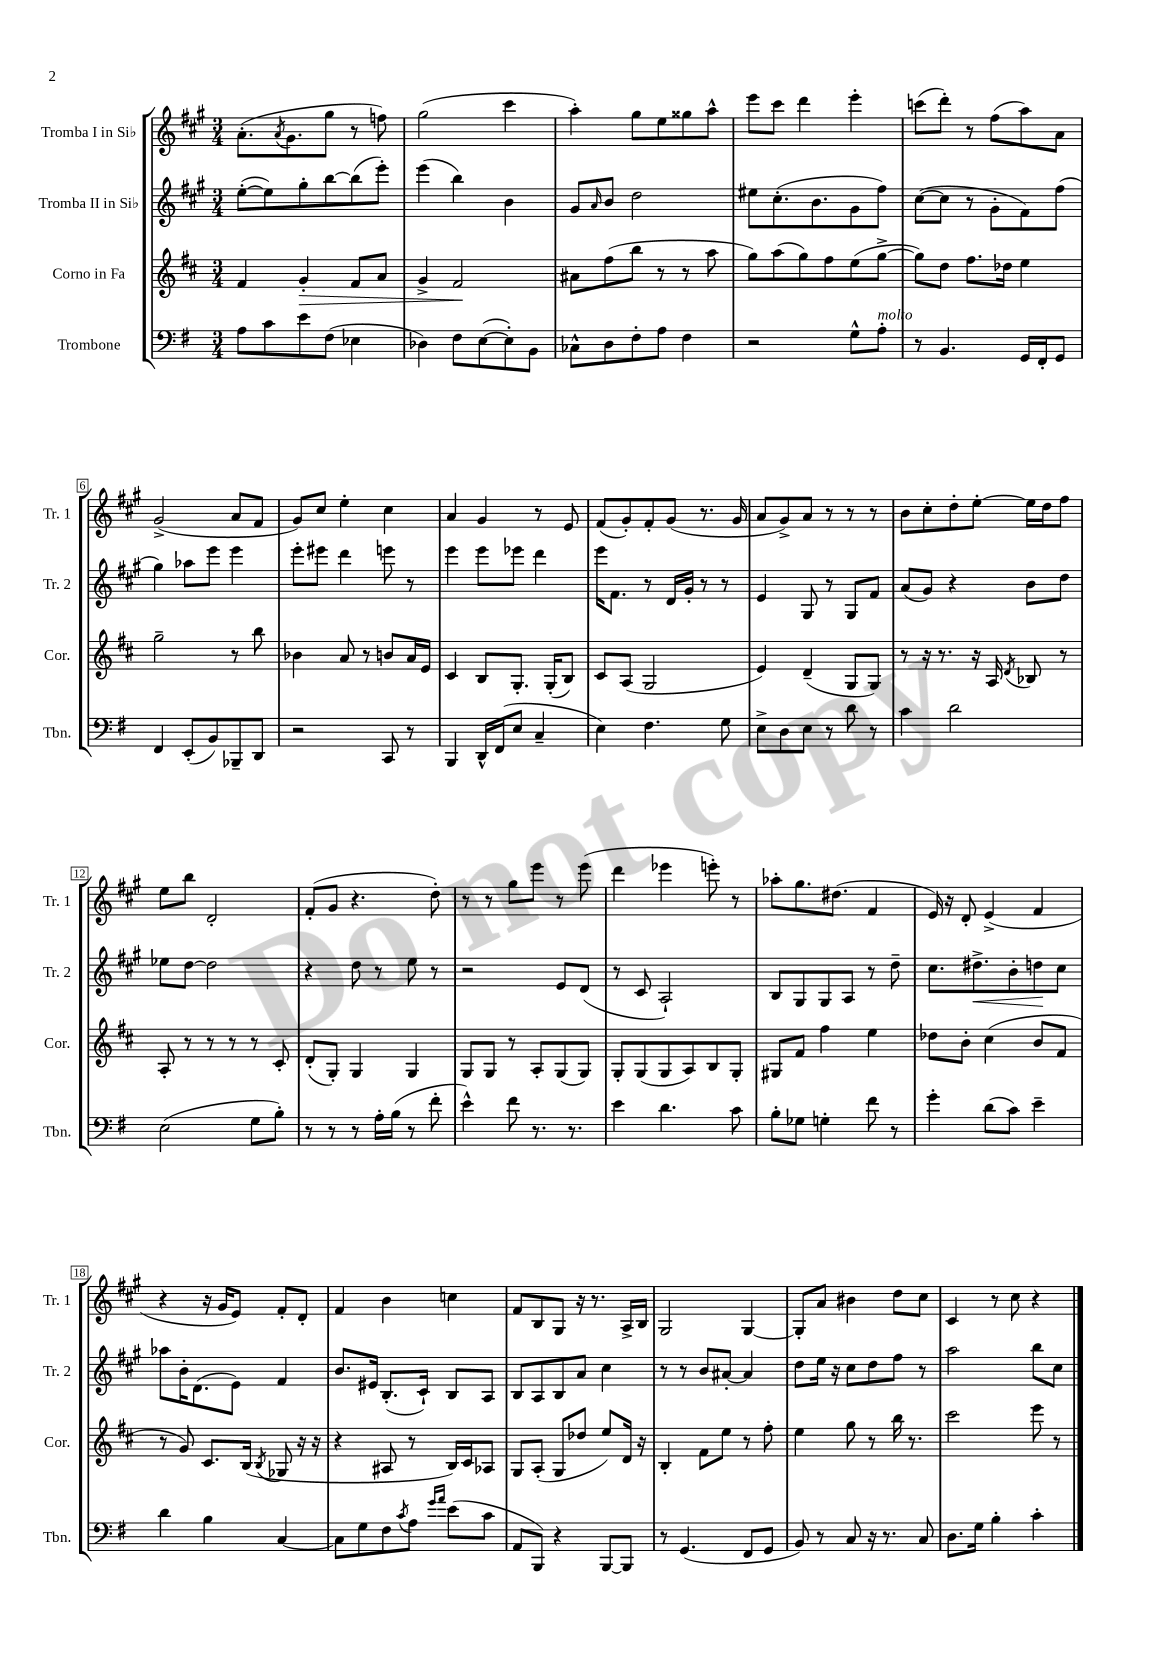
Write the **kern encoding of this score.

**kern	**kern	**dynam	**kern	**dynam	**kern
*part4	*part3	*part3	*part2	*part2	*part1
*staff4	*staff3	*staff3	*staff2	*staff2	*staff1
*I"Trombone	*I"Corno in Fa	*	*I"Tromba II in Si♭	*	*I"Tromba I in Si♭
*I'Tbn.	*I'Cor.	*	*I'Tr. 2	*	*I'Tr. 1
*clefF4	*clefG2	*	*clefG2	*	*clefG2
*k[f#]	*k[f#c#]	*	*k[f#c#g#]	*	*k[f#c#g#]
*M3/4	*M3/4	*	*M3/4	*	*M3/4
=1	=1	=1	=1	=1	=1
8A\L	4f#/	.	([8ee'\L	.	(8.a'\L
8c\	.	.	8ee\])	.	.
.	.	.	.	.	8qa/
.	.	.	.	.	8.g#\
!	!	!LO:HP:b	!	!	!
8e\	4g'/	>	8gg#'\	.	.
(8F#\J	.	.	[8bb\	.	8gg#\J
4E-X\	8f#/L	.	(8bb\]	.	8r
.	8a/J	.	8eee'\J)	.	8ffn\)
=2	=2	=2	=2	=2	=2
4D-X\)	4g^/	.	(4eee\	.	(2gg#\
8F#\L	2f#/	.	4bb\)	.	.
([8E\	.	.	.	.	.
8E'\])	.	.	4b\	.	4ccc#\
8BB\J	.	.	.	.	.
.	.	]	.	.	.
=3	=3	=3	=3	=3	=3
8C-X^^\L	8a#X\L	.	8g#/L	.	4aa'\)
.	.	.	16qqa/	.	.
8D\	(8ff#\	.	8b/J	.	.
8F#'\	8bb\J	.	2dd\	.	8gg#\L
8A\J	8r	.	.	.	8ee\
4F#\	8r	.	.	.	8gg##X\
.	8aa\	.	.	.	8aa^^\J
=4	=4	=4	=4	=4	=4
2r	8gg\L)	.	8ee#X\L	.	8eee\L
.	(8aa\	.	(8.cc#'\	.	8ccc#\J
.	8gg\)	.	.	.	4ddd\
.	.	.	8.b\	.	.
.	8ff#\	.	.	.	.
8G^^\L	(8ee\	.	8g#\	.	4eee'\
!LO:TX:a:i:t=molto	!	!	!	!	!
8A'\J	[8gg^\J	.	8ff#\J)	.	.
=5	=5	=5	=5	=5	=5
8r	8gg\L])	.	([8cc#\L	.	(8cccn\L
4.BB/	8dd\J	.	8cc#\J]	.	8ddd'\J)
.	8.ff#\L	.	8r	.	8r
.	.	.	8g#'\L	.	(8ff#\L
.	16dd-X\Jk	.	.	.	.
16GG/LL	4ee\	.	8f#\)	.	8aa\)
16FF#'/J	.	.	.	.	.
8GG/J	.	.	(8ff#\J	.	8a\J
!!LO:LB:g=z
=6	=6	=6	=6	=6	=6
4FF#/	2gg~\	.	4gg#\)	.	(2g#^/
(8EE'/L	.	.	8aa-X\L	.	.
8BB/)	.	.	8eee\J	.	.
8BBB-X~/	8r	.	4eee\	.	8a/L
8DD/J	8bb\	.	.	.	8f#/J
=7	=7	=7	=7	=7	=7
2r	4b-X\	.	8eee'\L	.	8g#/L)
.	.	.	8eee#X\J	.	8cc#/J
.	8a/	.	4ddd\	.	4ee'\
.	8r	.	.	.	.
8CC/	8bn/L	.	8eeen\	.	4cc#\
8r	16a/L	.	8r	.	.
.	16e/JJ	.	.	.	.
=8	=8	=8	=8	=8	=8
4BBB/	4c#/	.	4eee\	.	4a/
16DD^^/LL	8B/L	.	8eee\L	.	4g#/
(16FF#/J	.	.	.	.	.
8E/J	8.G'/J	.	8eee-X\J	.	.
4C~/	.	.	4ddd\	.	8r
.	(16G'/KL	.	.	.	.
.	8B/J)	.	.	.	8e/
=9	=9	=9	=9	=9	=9
4E\)	8c#/L	.	16eee\KL	.	(8f#/L
.	.	.	8.f#\J	.	.
.	(8A/J	.	.	.	8g#'/)
4.F#\	2G/	.	8r	.	8f#'/
.	.	.	16d/LL	.	(8g#/J
.	.	.	16g#'/JJ	.	.
.	.	.	8r	.	8.r
8G\	.	.	8r	.	.
.	.	.	.	.	16g#/
=10	=10	=10	=10	=10	=10
8E^\L	4e/)	.	4e/	.	8a/L
8D\	.	.	.	.	8g#^/)
8E\J	(4d~/	.	8G#/	.	8a/J
8r	.	.	8r	.	8r
8d\	8G/L	.	8G#/L	.	8r
8r	8G/J)	.	8f#/J	.	8r
=11	=11	=11	=11	=11	=11
4c\	8r	.	(8a/L	.	8b\L
.	16r	.	8g#/J)	.	8cc#'\
.	8.r	.	.	.	.
2d\	.	.	4r	.	8dd'\
.	16r	.	.	.	[8ee'\J
.	16A/	.	.	.	.
.	8qd/	.	.	.	.
.	8B-X/	.	8b\L	.	16ee\LL]
.	.	.	.	.	16dd\J
.	8r	.	8dd\J	.	8ff#\J
!!LO:LB:g=z
=12	=12	=12	=12	=12	=12
(2E\	8A'/	.	8ee-X\L	.	8ee\L
.	8r	.	[8dd\J	.	8bb\J
.	8r	.	2dd\]	.	2d'/
.	8r	.	.	.	.
8G\L	8r	.	.	.	.
8B'\J)	8c#'/	.	.	.	.
=13	=13	=13	=13	=13	=13
8r	(8d'/L	.	4r	.	(8f#'/L
8r	8G'/J)	.	.	.	8g#/J
8r	4G/	.	8dd\	.	4.r
16A'\LL	.	.	8r	.	.
(16B\JJ	.	.	.	.	.
8r	4G/	.	8ee\	.	.
8f#'\	.	.	8r	.	8dd'\)
=14	=14	=14	=14	=14	=14
4e^^\)	8G/L	.	2r	.	8r
.	8G/J	.	.	.	8r
8f#\	8r	.	.	.	8gg#\L
8.r	8A'/L	.	.	.	8eee\J
.	(8G/	.	8e/L	.	8r
8.r	.	.	.	.	.
.	8G/J)	.	(8d/J	.	(8eee\
=15	=15	=15	=15	=15	=15
4e\	8G'/L	.	8r	.	4ddd\
.	(8G/	.	8c#/	.	.
4.d\	8G/	.	2A`/)	.	4eee-X\
.	8A/)	.	.	.	.
.	8B/	.	.	.	8eeen'\)
8c\	8G'/J	.	.	.	8r
=16	=16	=16	=16	=16	=16
8B'\L	8G#X/L	.	8B/L	.	8aa-X'\L
8G-X\J	8f#/J	.	8G#/	.	8.gg#\
4Gn'\	4ff#\	.	8G#/	.	.
.	.	.	.	.	(8.dd#X\J
.	.	.	8A/J	.	.
8f#\	4ee\	.	8r	.	4f#/
8r	.	.	8dd~\	.	.
=17	=17	=17	=17	=17	=17
4g'\	8dd-X\L	.	8.cc#\L	.	16e/)
.	.	.	.	.	16r
.	8b'\J	.	.	.	8d'/
!	!	!	!	!LO:HP:b	!
.	.	.	8.dd#X^\	<	.
(8d\L	(4cc#\	.	.	.	(4e^/
8c\J)	.	.	8b'\	.	.
4e~\	8b/L	.	8ddn\	.	4f#/
.	8f#/J	.	8cc#\J	[	.
!!LO:LB:g=z
=18	=18	=18	=18	=18	=18
4d\	8r	.	8aa-X\L	.	4r
.	8g/)	.	16b'\K	.	.
.	.	.	(8.d\	.	.
4B\	8.c#/L	.	.	.	16r
.	.	.	.	.	16g#/KL
.	.	.	8e\J)	.	8e/J)
.	(16B/Jk	.	.	.	.
.	8qB/	.	.	.	.
[4C/	8G-X/	.	4f#/	.	8f#'/L
.	16r	.	.	.	8d'/J
.	16r	.	.	.	.
=19	=19	=19	=19	=19	=19
8C\L]	4r	.	8.b/L	.	4f#/
8G\	.	.	.	.	.
.	.	.	16e#X/Jk	.	.
8F#\	8A#X/	.	(8.B'/L	.	4b\
8qc/	.	.	.	.	.
8A\J	8r	.	.	.	.
.	.	.	16c#`/Jk)	.	.
16qqg/LL	.	.	.	.	.
16qqa/JJ	.	.	.	.	.
(8e\L	16B/LL)	.	8B/L	.	4ccn\
.	16c#/J	.	.	.	.
8c\J	8A-X/J	.	8A/J	.	.
=20	=20	=20	=20	=20	=20
8AA/L	8G/L	.	8B/L	.	8f#/L
8BBB/J)	(8A'/J	.	8A/	.	8B/
4r	8G/L	.	8B/	.	8G#/J
.	8dd-X/J	.	8a/J	.	16r
.	.	.	.	.	8.r
[8BBB/L	8ee/L)	.	4cc#\	.	.
8BBB/J]	16d/Jk	.	.	.	16A^/LL
.	16r	.	.	.	16B/JJ
=21	=21	=21	=21	=21	=21
8r	4B'/	.	8r	.	2G#/
(4.GG/	.	.	8r	.	.
.	8f#\L	.	8b/L	.	.
.	8ee\J	.	[8a#X'/J	.	.
8FF#/L	8r	.	4a#/]	.	[4G#/
8GG/J	8ff#'\	.	.	.	.
=22	=22	=22	=22	=22	=22
8BB/)	4ee\	.	8dd\L	.	8G#'/L]
8r	.	.	16ee\Jk	.	8a/J
.	.	.	16r	.	.
8C/	8gg\	.	8cc#\L	.	4b#X\
16r	8r	.	8dd\	.	.
8.r	.	.	.	.	.
.	16bb\	.	8ff#\J	.	8dd\L
.	8.r	.	.	.	.
8C/	.	.	8r	.	8cc#\J
=23	=23	=23	=23	=23	=23
8.D\L	2ccc#\	.	2aa\	.	4c#/
16G\Jk	.	.	.	.	.
4B'\	.	.	.	.	8r
.	.	.	.	.	8cc#\
4c'\	8eee\	.	8bb\L	.	4r
.	8r	.	8cc#\J	.	.
==	==	==	==	==	==
*-	*-	*-	*-	*-	*-
